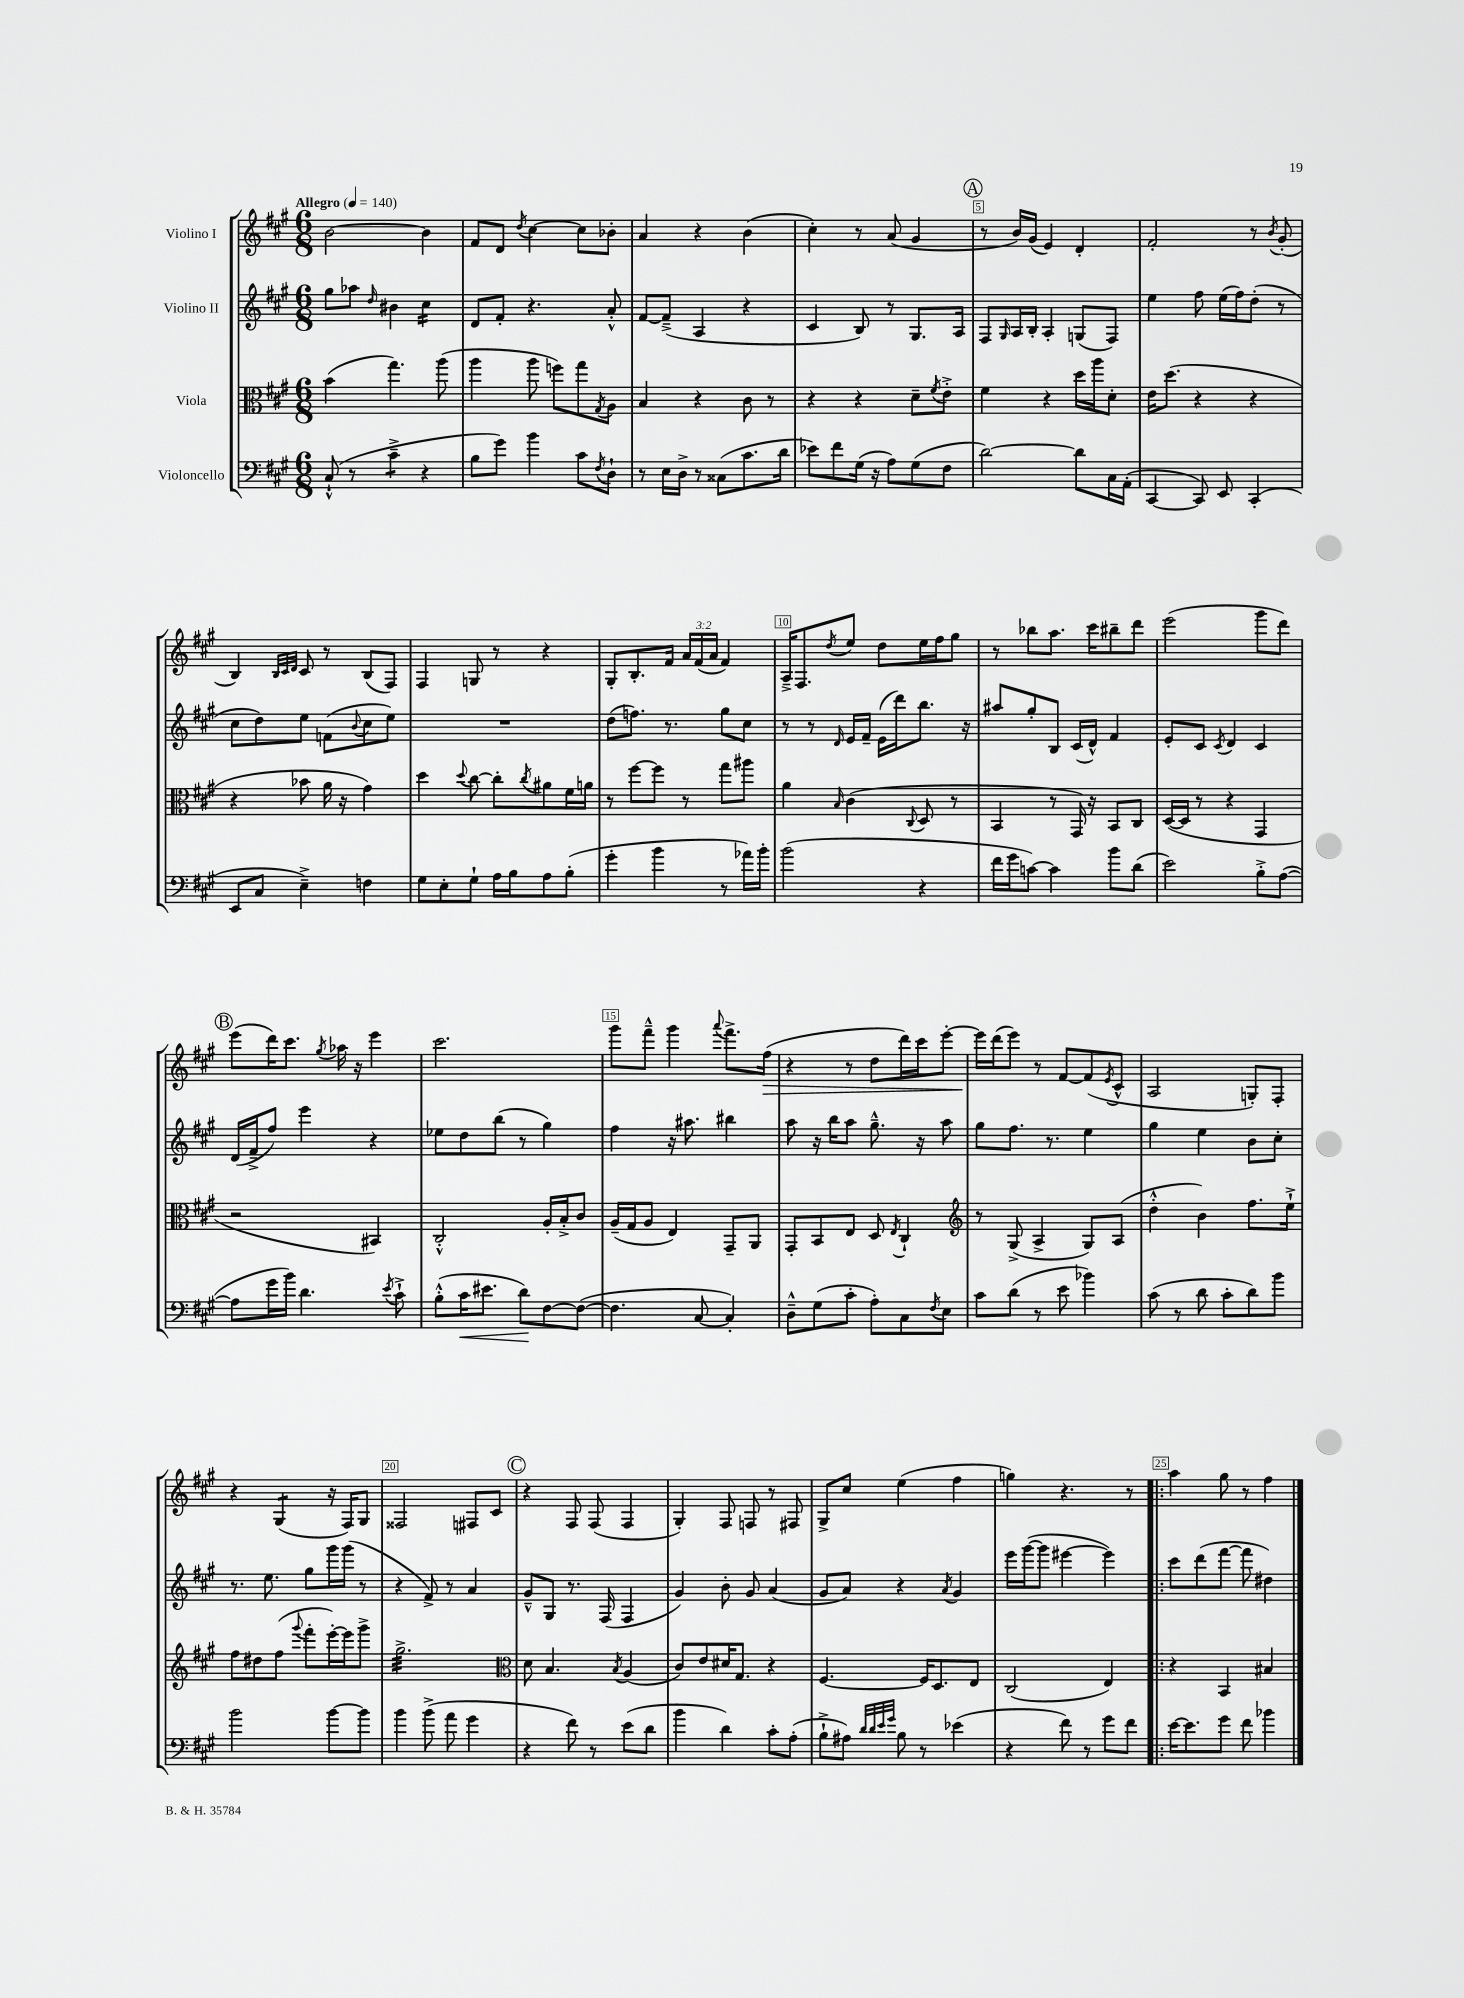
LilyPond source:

<<
\new StaffGroup <<
\new Staff = "s0" \with { instrumentName = "Violino I" } {
    \clef treble \key a \major \numericTimeSignature \time 6/8 \override Staff.TupletNumber.text = #tuplet-number::calc-fraction-text \tempo "Allegro" 4 = 140
    b'2~ b'4 |
    fis'8 d'8 \acciaccatura { d''8 } cis''4~ cis''8 bes'8-. |
    a'4 r4 b'4( |
    cis''4-.) r8 a'8( gis'4 |
    \mark \markup { \circle "A" } r8 b'16) gis'16( e'4) d'4-. |
    fis'2-. r8 \acciaccatura { b'8 } gis'8-.( |
    b4) \grace { b32 cis'32 d'32 } cis'8 r8 b8( fis8) |
    fis4 g8 r8 r4 |
    gis8-. b8.-. fis'16 \tuplet 3/2 { a'16 fis'16( a'16 } fis'4) |
    a16---> fis8. \acciaccatura { d''8 } e''8 d''8 e''16 fis''16 gis''8 |
    r8 bes''8 a''8. cis'''16 bis''8-- d'''8 |
    e'''2( gis'''8 d'''8) |
    \mark \markup { \circle "B" } e'''8( d'''16) cis'''8. \acciaccatura { gis''8 } aes''16 r16 e'''4 |
    cis'''2. |
    gis'''8 fis'''8---^ gis'''4 \appoggiatura { a'''8 } fis'''8.-> fis''16\>( |
    r4 r8 d''8 d'''16) cis'''16 e'''8~-. |
    e'''16\! d'''16( e'''8) r8 fis'8~ fis'8( \acciaccatura { e'8 } cis'8-^ |
    a2 g8-.) fis8-. |
    r4 gis4:8( r16 fis16) gis8 |
    fisis2 fis8 cis'8 |
    \mark \markup { \circle "C" } r4 fis8 fis8( fis4 |
    gis4-.) fis8 f8 r8 fis8 |
    gis8-> cis''8 e''4( fis''4 |
    g''4) r4. r8 |
    \bar ".|:" a''4 gis''8 r8 fis''4 \bar "|." |
}
\new Staff = "s1" \with { instrumentName = "Violino II" } {
    \clef treble \key a \major \numericTimeSignature \time 6/8
    gis''8 aes''8 \grace { d''16 } bis'4 cis''4:16 |
    d'8 fis'8-. r4. a'8-.-^ |
    fis'8~ fis'8--->( a4 r4 |
    cis'4 b8) r8 gis8. a16 |
    \mark \markup { \circle "A" } fis8 \grace { gis16 } a16 b16-. a4-. g8( fis8) |
    e''4 fis''8 e''16( fis''16) d''8-.( r8 |
    cis''8 d''8) e''8 f'8( \appoggiatura { b'8 } cis''8 e''8) |
    R2. |
    d''8( f''8.) r8. gis''8 cis''8 |
    r8 r8 \grace { d'16 } e'16 fis'16-- e'16( d'''16) b''8. r16 |
    ais''8 gis''8-. b8 cis'16( d'16-^) fis'4 |
    e'8-. cis'8 \acciaccatura { cis'8 } d'4 cis'4 |
    \mark \markup { \circle "B" } d'16( fis'16---> fis''8) e'''4 r4 |
    ees''8 d''8 b''8( r8 gis''4) |
    fis''4 r16 ais''8. bis''4 |
    a''8 r16 b''16 a''8 gis''8.---^ r16 a''8 |
    gis''8 fis''8. r8. e''4 |
    gis''4 e''4 b'8 cis''8-. |
    r8. e''8. gis''8 gis'''16 gis'''16( r8 |
    r4 fis'8->) r8 a'4 |
    \mark \markup { \circle "C" } gis'8---^ gis8 r8. fis16( fis4 |
    gis'4) b'8-. gis'8 a'4( |
    gis'8 a'8) r4 \acciaccatura { a'8 } gis'4 |
    e'''16 gis'''16~( gis'''8 eis'''4~ eis'''4) |
    \bar ".|:" cis'''8 d'''8( fis'''8~ fis'''8 dis''4) \bar "|." |
}
\new Staff = "s2" \with { instrumentName = "Viola" } {
    \clef alto \key a \major \numericTimeSignature \time 6/8
    b'4( gis''4.) a''8( |
    a''4 a''8 f''8) gis''8 \acciaccatura { gis8 } a8 |
    b4 r4 cis'8 r8 |
    r4 r4 d'8-- \acciaccatura { fis'8 } e'8-.-> |
    \mark \markup { \circle "A" } fis'4 r4 d''16 a''16 d'8-. |
    e'16 d''8.( r4 r4 |
    r4 bes'8 a'16 r16 gis'4) |
    d''4 \appoggiatura { d''8 } cis''8~ cis''8-. \acciaccatura { cis''8 } ais'8 fis'16 a'16 |
    r8 fis''8~ fis''8 r8 gis''8 ais''8 |
    a'4 \grace { b16 } cis'4( \appoggiatura { cis8 } d8 r8 |
    b,4 r8 gis,16) r16 b,8 cis8 |
    d16~( d16 r8 r4 gis,4 |
    \mark \markup { \circle "B" } r2 bis,4) |
    cis2-.-^ a16-. b16-.-> cis'8 |
    a16--( gis16 a8 e4) gis,8-- a,8 |
    gis,8-. b,8 e8 d8 \acciaccatura { e8 } cis4-! |
    \clef treble r8 gis8->( a4-> gis8) a8( |
    d''4-.-^ b'4) fis''8. e''16-!-> |
    fis''8 dis''8 fis''8( \appoggiatura { gis'''8 } fis'''8-. e'''16~-.) e'''16 gis'''8-> |
    gis''2.:32-> |
    \mark \markup { \circle "C" } \clef alto d'8 b4. \acciaccatura { b8 } a4( |
    cis'8) e'8 dis'16 gis8. r4 |
    fis4.~ fis16 d8. e8 |
    cis2( e4) |
    \bar ".|:" r4 b,4 bis4 \bar "|." |
}
\new Staff = "s3" \with { instrumentName = "Violoncello" } {
    \clef bass \key a \major \numericTimeSignature \time 6/8
    cis8-!-^( r8 cis'4:8---> r4 |
    b8 gis'8) b'4 cis'8 \acciaccatura { fis8 } d8-! |
    r8 e16 d16-> r8 cisis8( cis'8. d'16 |
    ees'8) fis'8 gis16( r16 a8) gis8( fis8 |
    \mark \markup { \circle "A" } d'2~) d'8 cis16 a,16-.( |
    cis,4~ cis,8) e,8 cis,4-.( |
    e,8 cis8 e4--->) f4 |
    gis8 e8-. gis8-! a16 b16 a8 b8-.( |
    gis'4-. b'4 r8 aes'16) b'16-. |
    b'2( r4 |
    fis'16 gis'16 c'8~) c'4 b'8 d'8( |
    e'2) b8-.-> a8~( |
    \mark \markup { \circle "B" } a8 gis'16 b'16) d'4. \acciaccatura { e'8 } cis'8-!-> |
    b8-.-^( cis'16\< eis'8. d'8\!) fis8~ fis8~( |
    fis4. cis8~ cis4-.) |
    d8---^ gis8( cis'8-. a8-.) cis8 \acciaccatura { fis8 } e8 |
    cis'8 d'8( r8 e'8 bes'4) |
    cis'8( r8 d'8 cis'8-. d'8) b'8 |
    b'2 b'8~ b'8 |
    b'4 b'8->( a'8 gis'4 |
    \mark \markup { \circle "C" } r4 fis'8) r8 e'8( d'8 |
    b'4 d'4) cis'8-. a8-.( |
    b8-!-> ais8) \grace { d'32 d'32 e'32 gis'32 } b8 r8 ees'4( |
    r4 fis'8) r8 gis'8 fis'8 |
    \bar ".|:" e'16~ e'8. gis'8 fis'8 bes'4 \bar "|." |
}
>>
>>
\layout { \context { \Score \override BarNumber.break-visibility = ##(#f #t #t) barNumberVisibility = #(every-nth-bar-number-visible 5) \override BarNumber.stencil = #(make-stencil-boxer 0.1 0.3 ly:text-interface::print) } }
